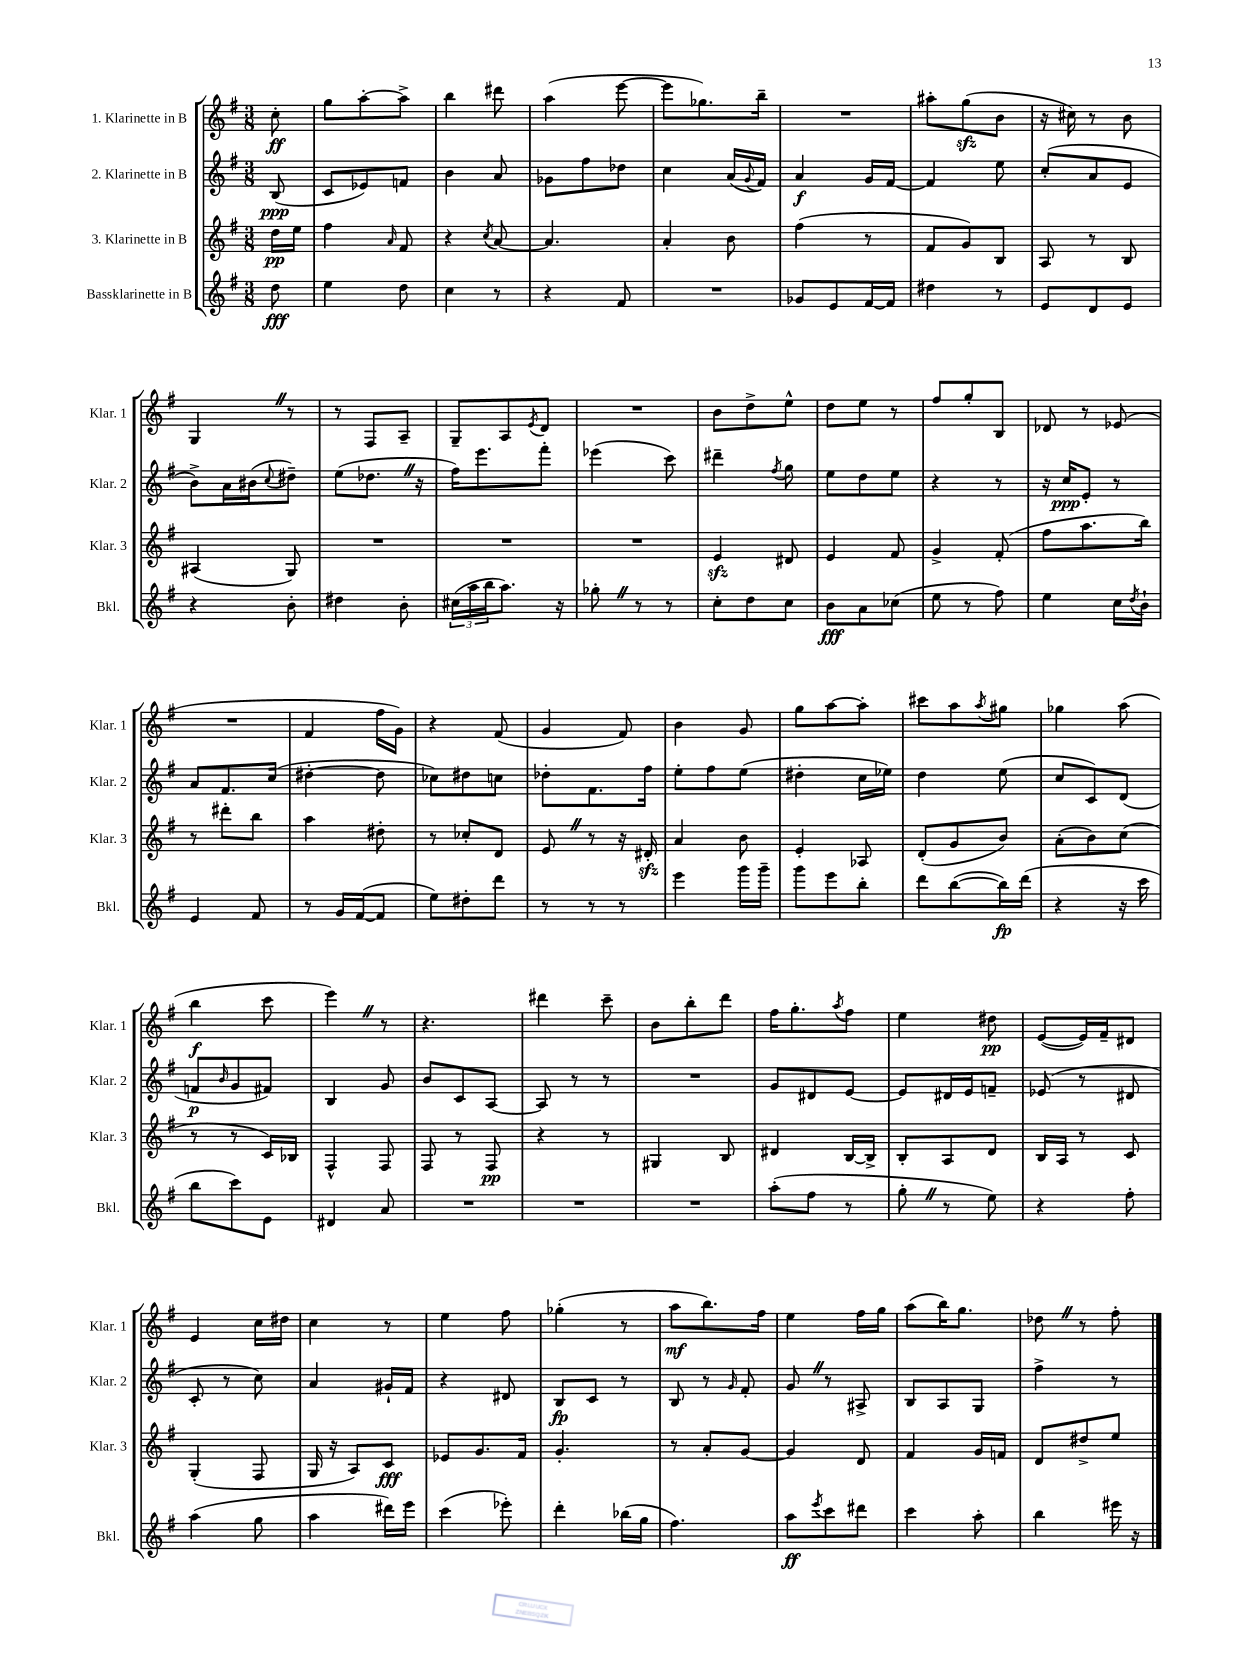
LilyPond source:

<<
\new StaffGroup <<
\new Staff = "s0" \with { instrumentName = "1. Klarinette in B" shortInstrumentName = "Klar. 1" } {
    \clef treble \key g \major \numericTimeSignature \time 3/8 \partial 8
    c''8-.\ff |
    g''8 a''8~-. a''8-> |
    b''4 dis'''8 |
    a''4( e'''8~ |
    e'''8 ges''8.) b''16-- |
    R4. |
    ais''8-. g''8\sfz( b'8 |
    r16 cis''16) r8 b'8 |
    g4 \once \override BreathingSign.text = \markup { \musicglyph "scripts.caesura.straight" } \breathe r8 |
    r8 fis8 a8-- |
    g8-- a8 \acciaccatura { e'8 } d'8 |
    R4. |
    b'8 d''8-> e''8-^ |
    d''8 e''8 r8 |
    fis''8 g''8-. b8 |
    des'8 r8 ees'8( |
    R4. |
    fis'4 fis''16 g'16) |
    r4 fis'8( |
    g'4 fis'8) |
    b'4 g'8 |
    g''8 a''8~ a''8-. |
    cis'''8 a''8 \acciaccatura { a''8 } gis''8 |
    ges''4 a''8( |
    b''4\f c'''8 |
    e'''4) \once \override BreathingSign.text = \markup { \musicglyph "scripts.caesura.straight" } \breathe r8 |
    r4. |
    dis'''4 c'''8-- |
    b'8 b''8-. d'''8 |
    fis''16 g''8.-. \acciaccatura { a''8 } fis''8 |
    e''4 dis''8\pp |
    e'8~( e'16) fis'16-- dis'8 |
    e'4 c''16 dis''16 |
    c''4 r8 |
    e''4 fis''8 |
    ges''4-.( r8 |
    a''8\mf b''8.) fis''16 |
    e''4 fis''16 g''16 |
    a''8( b''16) g''8. |
    des''8 \once \override BreathingSign.text = \markup { \musicglyph "scripts.caesura.straight" } \breathe r8 fis''8-. \bar "|." |
}
\new Staff = "s1" \with { instrumentName = "2. Klarinette in B" shortInstrumentName = "Klar. 2" } {
    \clef treble \key g \major \numericTimeSignature \time 3/8 \partial 8
    b8\ppp( |
    c'8 ees'8) f'8 |
    b'4 a'8 |
    ges'8 fis''8 des''8 |
    c''4 a'16( \appoggiatura { g'8 } fis'16) |
    a'4\f g'16 fis'16~ |
    fis'4 e''8 |
    c''8-.( a'8 e'8 |
    b'8->) a'16 bis'16( \appoggiatura { c''8 } dis''8--) |
    e''8( des''8. \once \override BreathingSign.text = \markup { \musicglyph "scripts.caesura.straight" } \breathe r16 |
    fis''16) e'''8. fis'''8-. |
    ees'''4( c'''8) |
    dis'''4-- \acciaccatura { fis''8 } g''8 |
    e''8 d''8 e''8 |
    r4 r8 |
    r16 c''16\ppp e'8-. r8 |
    a'8 fis'8. c''16( |
    dis''4~-. dis''8 |
    ces''8) dis''8 c''8 |
    des''8-. fis'8. fis''16 |
    e''8-. fis''8 e''8( |
    dis''4-. c''16 ees''16) |
    d''4 e''8( |
    c''8 c'8) d'8( |
    f'8\p \grace { b'16 } g'8 fis'8) |
    b4 g'8 |
    b'8 c'8 a8~ |
    a8 r8 r8 |
    R4. |
    g'8 dis'8 e'8~ |
    e'8 dis'16 e'16 f'8-- |
    ees'8( r8 dis'8 |
    c'8-. r8 c''8) |
    a'4 gis'16-! fis'16 |
    r4 dis'8 |
    b8\fp c'8 r8 |
    b8 r8 \grace { g'16 } fis'8-. |
    g'8 \once \override BreathingSign.text = \markup { \musicglyph "scripts.caesura.straight" } \breathe r8 ais8-> |
    b8 a8 g8 |
    fis''4-> r8 \bar "|." |
}
\new Staff = "s2" \with { instrumentName = "3. Klarinette in B" shortInstrumentName = "Klar. 3" } {
    \clef treble \key g \major \numericTimeSignature \time 3/8 \partial 8
    d''16\pp e''16 |
    fis''4 \grace { a'16 } fis'8 |
    r4 \acciaccatura { c''8 } a'8~ |
    a'4. |
    a'4-. b'8 |
    fis''4( r8 |
    fis'8 g'8) b8 |
    a8 r8 b8 |
    ais4( g8) |
    R4. |
    R4. |
    R4. |
    e'4\sfz dis'8 |
    e'4 fis'8 |
    g'4-> fis'8-.( |
    fis''8 a''8. b''16) |
    r8 dis'''8-. b''8 |
    a''4 dis''8-. |
    r8 ces''8-. d'8 |
    e'8 \once \override BreathingSign.text = \markup { \musicglyph "scripts.caesura.straight" } \breathe r8 r16 dis'16-.\sfz |
    a'4 b'8 |
    e'4-. aes8 |
    d'8-.( g'8 b'8) |
    a'8-.( b'8) c''8( |
    r8 r8 c'16) bes16 |
    fis4-^ fis8 |
    fis8 r8 fis8\pp |
    r4 r8 |
    gis4 b8 |
    dis'4 b16~ b16-> |
    b8-. a8 d'8 |
    b16 a16 r8 c'8 |
    g4-.( fis8 |
    g16 r16 a8) c'8\fff |
    ees'8 g'8. fis'16 |
    g'4.-. |
    r8 a'8-. g'8~ |
    g'4 d'8 |
    fis'4 g'16 f'16 |
    d'8 dis''8-> e''8 \bar "|." |
}
\new Staff = "s3" \with { instrumentName = "Bassklarinette in B" shortInstrumentName = "Bkl." } {
    \clef treble \key g \major \numericTimeSignature \time 3/8 \partial 8
    d''8\fff |
    e''4 d''8 |
    c''4 r8 |
    r4 fis'8 |
    R4. |
    ges'8 e'8 fis'16~ fis'16 |
    dis''4 r8 |
    e'8 d'8 e'8 |
    r4 b'8-. |
    dis''4 b'8-. |
    \tuplet 3/2 { cis''16( a''16 b''16 } a''8.) r16 |
    ges''8-. \once \override BreathingSign.text = \markup { \musicglyph "scripts.caesura.straight" } \breathe r8 r8 |
    c''8-. d''8 c''8 |
    b'8\fff a'8 ces''8( |
    e''8 r8 fis''8) |
    e''4 c''16 \acciaccatura { d''8 } b'16-! |
    e'4 fis'8 |
    r8 g'16 fis'16~( fis'8 |
    e''8) dis''8-. d'''8 |
    r8 r8 r8 |
    e'''4 g'''16 g'''16-- |
    g'''8 e'''8 b''8-. |
    d'''8 b''8~( b''16\fp) d'''16( |
    r4 r16 c'''16 |
    b''8 c'''8) e'8 |
    dis'4 a'8 |
    R4. |
    R4. |
    R4. |
    a''8-.( fis''8 r8 |
    g''8-. \once \override BreathingSign.text = \markup { \musicglyph "scripts.caesura.straight" } \breathe r8 e''8) |
    r4 fis''8-. |
    a''4( g''8 |
    a''4 dis'''16) e'''16 |
    c'''4( ees'''8-.) |
    d'''4-. bes''16( g''16 |
    fis''4.) |
    a''8\ff \acciaccatura { e'''8 } c'''8 dis'''8 |
    c'''4 a''8-. |
    b''4 eis'''16 r16 \bar "|." |
}
>>
>>
\layout { \context { \Score \remove "Bar_number_engraver" } }
